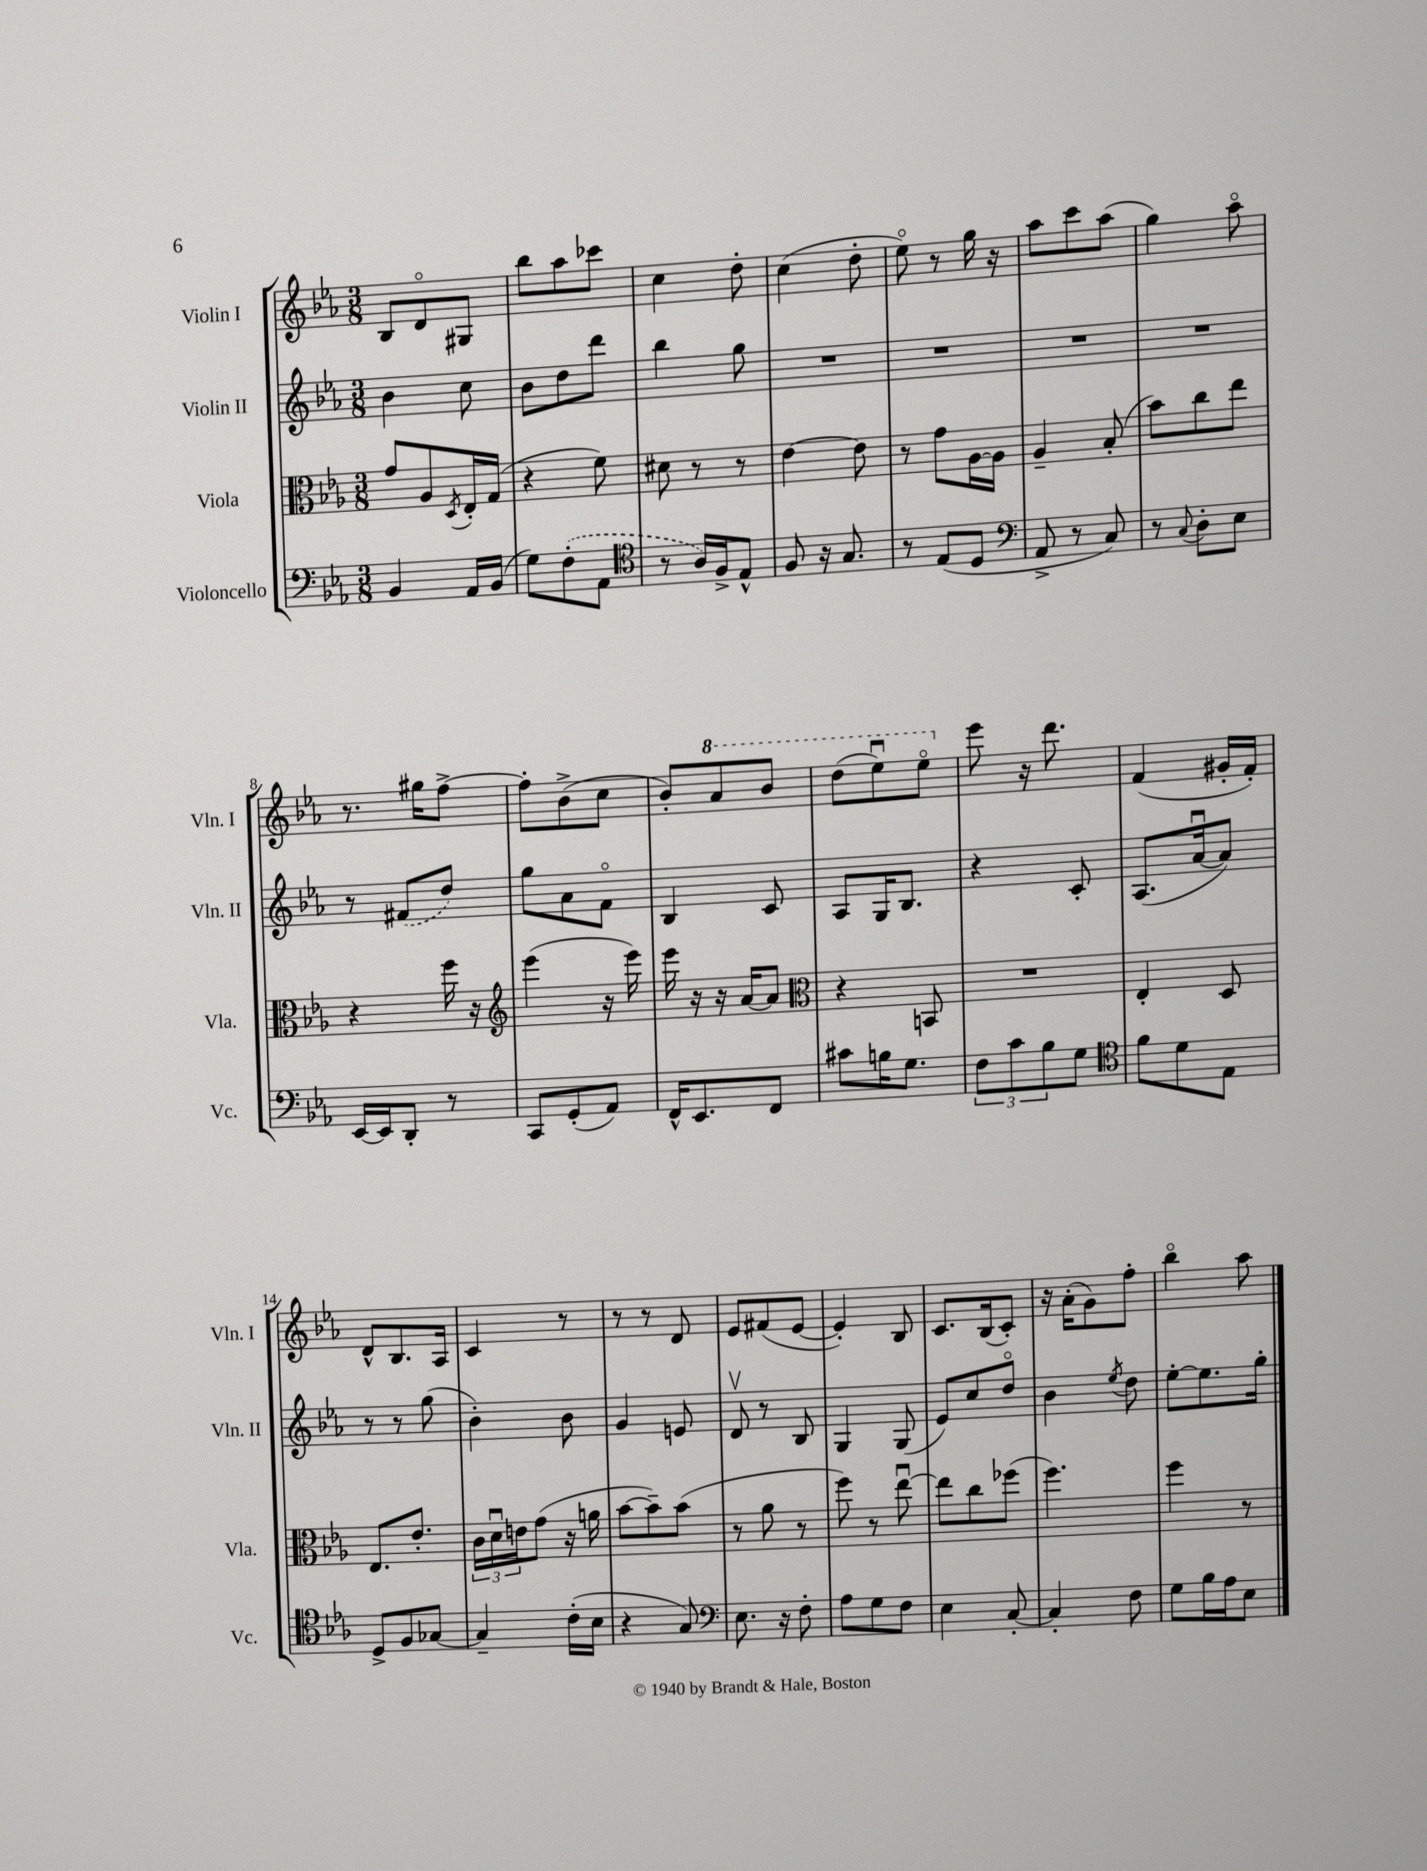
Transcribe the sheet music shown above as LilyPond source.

<<
\new StaffGroup <<
\new Staff = "s0" \with { instrumentName = "Violin I" shortInstrumentName = "Vln. I" } {
    \clef treble \key ees \major \numericTimeSignature \time 3/8
    bes8 d'8\flageolet gis8 |
    bes''8 aes''8 ces'''8 |
    c''4 d''8-. |
    c''4( d''8-. |
    ees''8\flageolet) r8 g''16 r16 |
    aes''8 c'''8 aes''8( |
    g''4) aes''8\flageolet |
    r8. gis''16 f''8~-> |
    f''8-. bes'8->( c''8 |
    bes'8-.) \ottava #1 aes''8 bes''8 |
    d'''8( ees'''8\downbow) ees'''8\flageolet \ottava #0 |
    ees'''8 r16 d'''8. |
    f'4( gis'16-. f'16-.) |
    d'8-^ bes8. aes16 |
    c'4 r8 |
    r8 r8 d'8 |
    ees'8 fis'8( ees'8~ |
    ees'4-.) bes8 |
    c'8. bes16( c'8-.) |
    r16 aes'16-.( g'8) f''8-. |
    bes''4\flageolet aes''8 \bar "|." |
}
\new Staff = "s1" \with { instrumentName = "Violin II" shortInstrumentName = "Vln. II" } {
    \clef treble \key ees \major \numericTimeSignature \time 3/8
    bes'4 c''8 |
    bes'8 d''8 d'''8 |
    bes''4 g''8 |
    R4. |
    R4. |
    R4. |
    R4. |
    r8 \once \slurDashed fis'8( d''8) |
    g''8 aes'8 f'8\flageolet |
    bes4 c'8 |
    aes8 g16 bes8. |
    r4 c'8-. |
    aes8.( aes'16~\downbow aes'8) |
    r8 r8 g''8( |
    bes'4-.) bes'8 |
    g'4 e'8 |
    d'8\upbow r8 bes8 |
    g4 g8( |
    ees'8) c''8 d''8\flageolet |
    bes'4 \acciaccatura { ees''8 } d''8 |
    ees''8~-. ees''8. g''16-. \bar "|." |
}
\new Staff = "s2" \with { instrumentName = "Viola" shortInstrumentName = "Vla." } {
    \clef alto \key ees \major \numericTimeSignature \time 3/8
    g'8 aes8 \acciaccatura { d8 } ees16-. g16( |
    r4 f'8) |
    dis'8 r8 r8 |
    ees'4~ ees'8 |
    r8 g'8 aes16~ aes16 |
    aes4-- bes8-.( |
    bes'8) c''8 ees''8 |
    r4 f''16 r16 |
    \clef treble ees'''4( r16 ees'''16) |
    ees'''16 r16 r16 aes'16~ aes'8 |
    \clef alto r4 b,8 |
    R4. |
    ees4-. d8 |
    ees8. ees'8.-. |
    \tuplet 3/2 { c'16 d'16\downbow e'16 } g'8( r16 a'16 |
    bes'8~ bes'8--) bes'8( |
    r8 aes'8 r8 |
    f''8) r8 ees''8~\downbow |
    ees''8 c''8 fes''8( |
    f''4.) |
    f''4 r8 \bar "|." |
}
\new Staff = "s3" \with { instrumentName = "Violoncello" shortInstrumentName = "Vc." } {
    \clef bass \key ees \major \numericTimeSignature \time 3/8
    bes,4 aes,16 bes,16( |
    g8) \once \slurDashed f8-.( aes,8 |
    \clef tenor r8 aes16) f16-> ees8-^ |
    f8 r16 g8. |
    r8 ees8( d8 |
    \clef bass aes,8-> r8 c8) |
    r8 \appoggiatura { c8 } d8-. ees8 |
    ees,16~ ees,16 d,8-. r8 |
    c,8 g,8-.( aes,8) |
    f,16-^ ees,8. f,8 |
    cis'8 b16 g8. |
    \tuplet 3/2 { f8 c'8 bes8 } g8 |
    \clef tenor f'8 d'8 ees8 |
    d8-> f8 ges8~ |
    ges4-- c'16-.( bes16 |
    r4 g8) |
    \clef bass ees8. r16 f8-. |
    aes8 g8 f8 |
    ees4 c8~-. |
    c4-. f8 |
    g8 bes16 aes16 ees8 \bar "|." |
}
>>
>>
